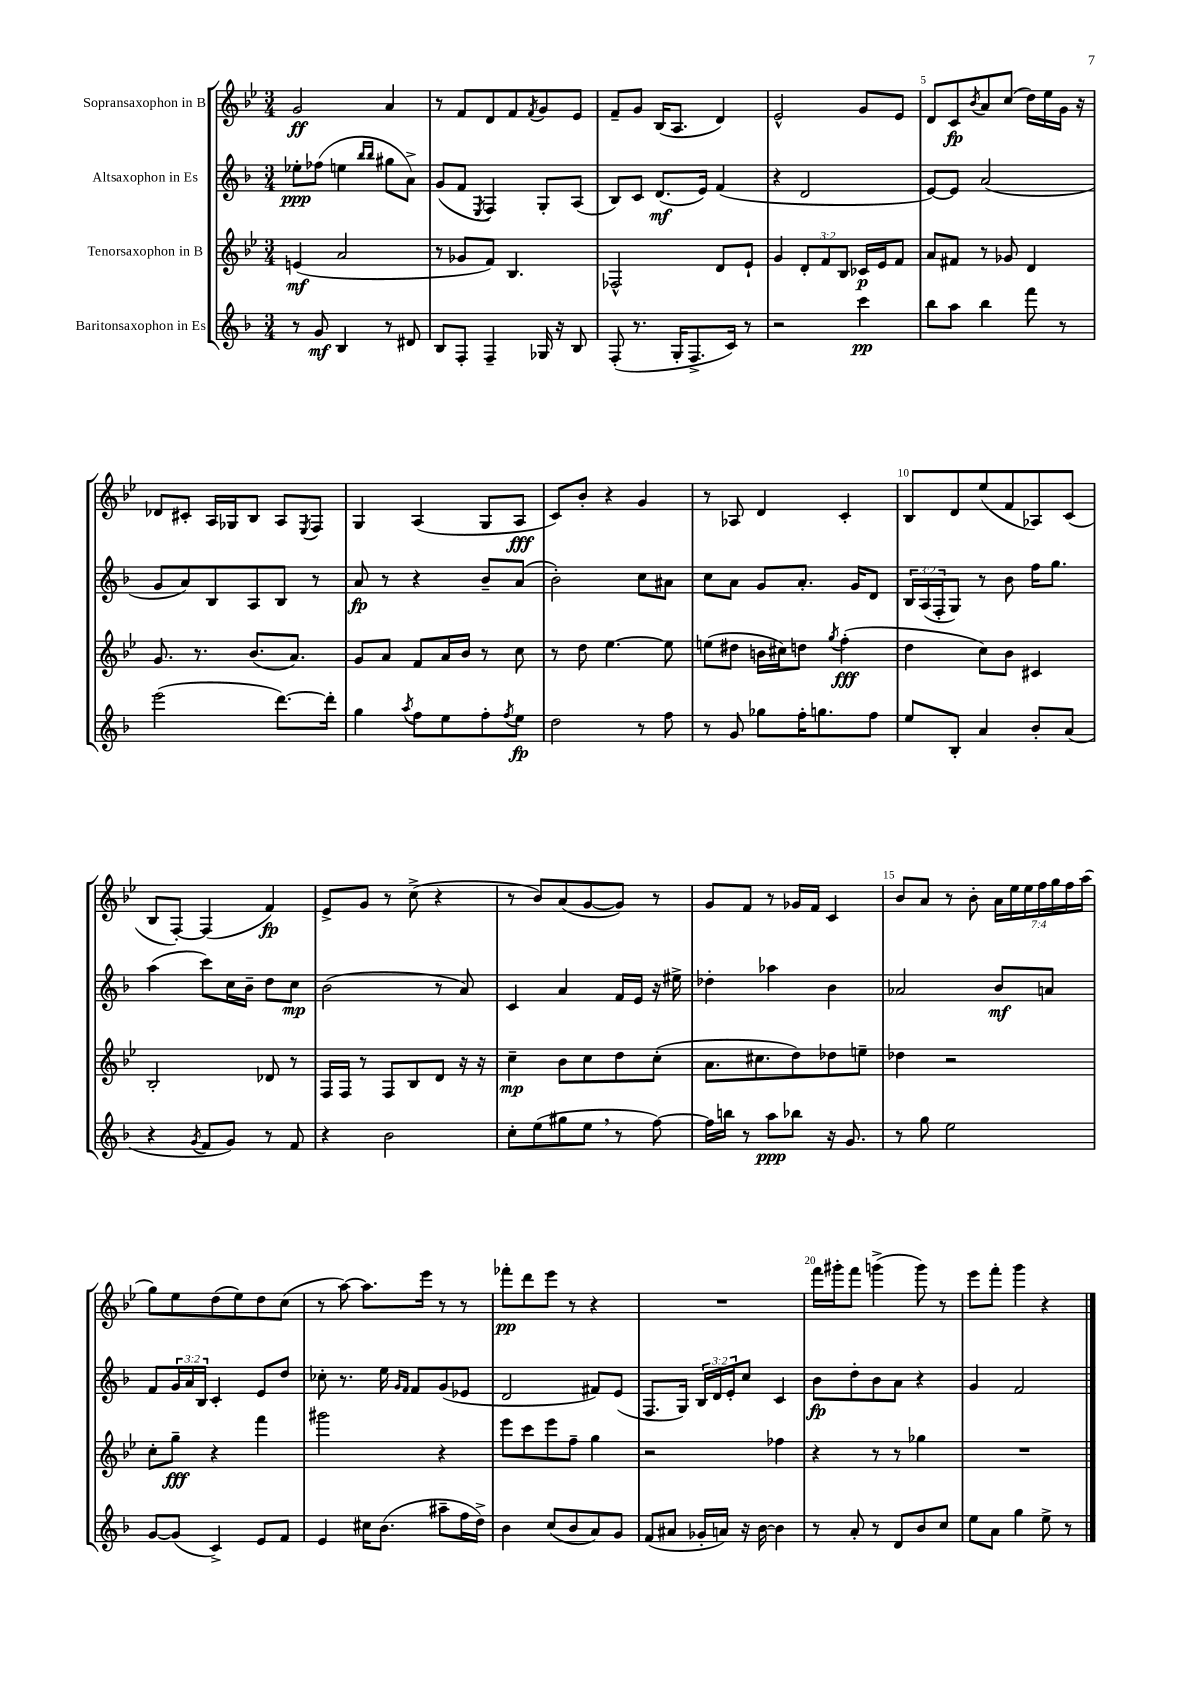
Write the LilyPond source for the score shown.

<<
\new StaffGroup <<
\new Staff = "s0" \with { instrumentName = "Sopransaxophon in B" } {
    \clef treble \key bes \major \numericTimeSignature \time 3/4 \override Staff.TupletNumber.text = #tuplet-number::calc-fraction-text
    g'2\ff a'4 |
    r8 f'8 d'8 f'8 \acciaccatura { f'8 } g'8 ees'8 |
    f'8-- g'8 bes16( a8. d'4) |
    ees'2-^ g'8 ees'8 |
    d'8 c'8\fp \acciaccatura { bes'8 } a'8 c''8( d''16) ees''16 g'16 r16 |
    des'8 cis'8-. a16 ges16 bes8 a8 \acciaccatura { ees8 } f8 |
    g4 a4( g8 a8\fff |
    c'8) bes'8-. r4 g'4 |
    r8 aes8 d'4 c'4-. |
    bes8 d'8 ees''8( f'8 aes8) c'8( |
    bes8 f8~-.) f4( f'4\fp) |
    ees'8-> g'8 r8 c''8->( r4 |
    r8 bes'8) a'8( g'8~ g'8) r8 |
    g'8 f'8 r8 ges'16 f'16 c'4 |
    bes'8 a'8 r8 bes'8-. \tuplet 7/4 { a'16 ees''16 ees''16 f''16 g''16 f''16 a''16( } |
    g''8) ees''8 d''8( ees''8) d''8 c''8( |
    r8 a''8~) a''8. ees'''16 r8 r8 |
    fes'''8-.\pp d'''8 ees'''8 r8 r4 |
    R2. |
    f'''16 gis'''16-. f'''8 g'''4->( g'''8) r8 |
    ees'''8 f'''8-. g'''4 r4 \bar "|." |
}
\new Staff = "s1" \with { instrumentName = "Altsaxophon in Es" } {
    \clef treble \key f \major \numericTimeSignature \time 3/4 \override Staff.TupletNumber.text = #tuplet-number::calc-fraction-text
    ees''8-.\ppp fes''8( e''4 \grace { bes''16 bes''16 } gis''8 a'8->) |
    g'8( f'8 \acciaccatura { e8 } f4) g8-. a8( |
    bes8) c'8 d'8.\mf( e'16) f'4( |
    r4 d'2 |
    e'8~) e'8 a'2( |
    g'8 a'8) bes8 a8 bes8 r8 |
    a'8\fp r8 r4 bes'8-- a'8( |
    bes'2-.) c''8 ais'8 |
    c''8 a'8 g'8 a'8.-. g'16 d'8 |
    \tuplet 3/2 { bes16 a16( f16-. } g8) r8 bes'8 f''16 g''8. |
    a''4( c'''8) c''16 bes'16-- d''8 c''8\mp |
    bes'2( r8 a'8) |
    c'4 a'4 f'16 e'16 r16 eis''16-> |
    des''4-. aes''4 bes'4 |
    aes'2 bes'8\mf a'8 |
    f'8 \tuplet 3/2 { g'16 a'16 bes16 } c'4-. e'8 d''8 |
    ces''8-. r8. e''16 \grace { g'16 f'16 } f'8 g'8( ees'8 |
    d'2 fis'8) e'8( |
    f8. g16) \tuplet 3/2 { bes16 d'16 e'16-. } c''8 c'4 |
    bes'8\fp d''8-. bes'8 a'8 r4 |
    g'4 f'2 \bar "|." |
}
\new Staff = "s2" \with { instrumentName = "Tenorsaxophon in B" } {
    \clef treble \key bes \major \numericTimeSignature \time 3/4 \override Staff.TupletNumber.text = #tuplet-number::calc-fraction-text
    e'4\mf( a'2 |
    r8 ges'8 f'8) bes4. |
    fes2-^ d'8 ees'8-! |
    g'4 \tuplet 3/2 { d'8-. f'8 bes8 } ces'16\p ees'16 f'8 |
    a'8 fis'8 r8 ges'8 d'4 |
    g'8. r8. bes'8.( a'8.) |
    g'8 a'8 f'8 a'16 bes'16 r8 c''8 |
    r8 d''8 ees''4.~ ees''8 |
    e''8( dis''8 b'16 cis''16) d''8 \acciaccatura { g''8 } f''4-.\fff( |
    d''4 c''8) bes'8 cis'4 |
    bes2-. des'8 r8 |
    f16 f16 r8 f8 bes8 d'8 r16 r16 |
    c''4--\mp bes'8 c''8 d''8 c''8-.( |
    a'8. cis''8. d''8) des''8 e''8-- |
    des''4 r2 |
    c''8-. g''8--\fff r4 f'''4 |
    gis'''2 r4 |
    ees'''8 c'''8 ees'''8 f''8-- g''4 |
    r2 fes''4 |
    r4 r8 r8 ges''4 |
    R2. \bar "|." |
}
\new Staff = "s3" \with { instrumentName = "Baritonsaxophon in Es" } {
    \clef treble \key f \major \numericTimeSignature \time 3/4
    r8 g'8\mf bes4 r8 dis'8 |
    bes8 f8-. f4-- ges16 r16 bes8 |
    f8-.( r8. g16-. f8.-> c'16) r8 |
    r2 c'''4\pp |
    bes''8 a''8 bes''4 f'''8 r8 |
    e'''2( d'''8.~) d'''16-. |
    g''4 \acciaccatura { a''8 } f''8 e''8 f''8-. \acciaccatura { f''8 } e''8\fp |
    d''2 r8 f''8 |
    r8 g'8 ges''8 f''16-. g''8. f''8 |
    e''8 bes8-. a'4 bes'8-. a'8( |
    r4 \acciaccatura { g'8 } f'8 g'8) r8 f'8 |
    r4 bes'2 |
    c''8-. e''8( gis''8 e''8 \breathe r8 f''8~) |
    f''16 b''16 r8 a''8\ppp bes''8 r16 g'8. |
    r8 g''8 e''2 |
    g'8~ g'8( c'4->) e'8 f'8 |
    e'4 cis''16 bes'8.( ais''8-- f''16 d''16->) |
    bes'4 c''8( bes'8 a'8) g'8 |
    f'8( ais'8 ges'16-. a'16) r16 bes'16~ bes'4 |
    r8 a'8-. r8 d'8 bes'8 c''8 |
    e''8 a'8 g''4 e''8-> r8 \bar "|." |
}
>>
>>
\layout { \context { \Score \override BarNumber.break-visibility = ##(#f #t #t) barNumberVisibility = #(every-nth-bar-number-visible 5) } }
